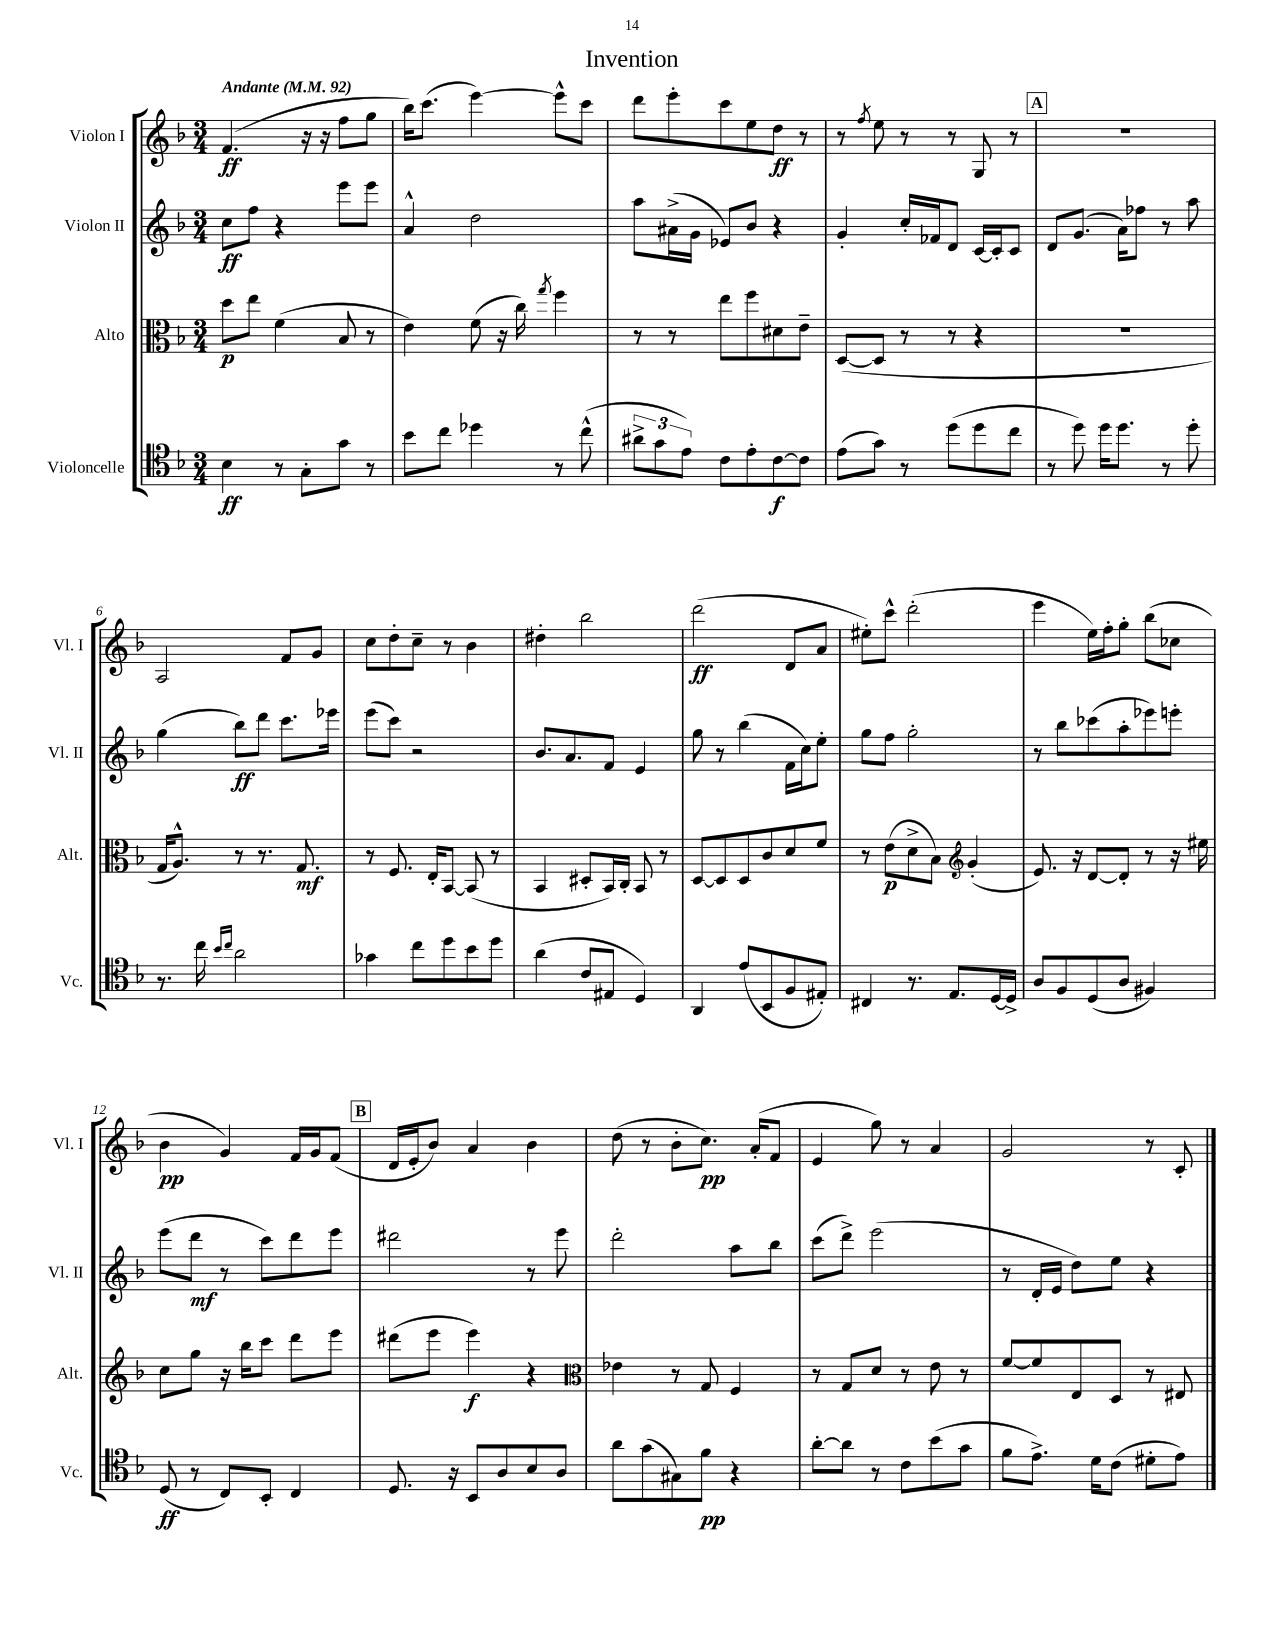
\header { title = "Invention" }
<<
\new StaffGroup <<
\new Staff = "s0" \with { instrumentName = "Violon I" shortInstrumentName = "Vl. I" } {
    \clef treble \key f \major \numericTimeSignature \time 3/4 \tempo "Andante" 4 = 92
    f'4.\ff( r16 r16 f''8 g''8 |
    bes''16) c'''8.( e'''4~) e'''8-^ c'''8 |
    d'''8 e'''8-. c'''8 e''8 d''8\ff r8 |
    r8 \acciaccatura { f''8 } e''8 r8 r8 g8 r8 |
    \mark \markup { \box "A" } R2. |
    a2 f'8 g'8 |
    c''8 d''8-. c''8-- r8 bes'4 |
    dis''4-. bes''2 |
    d'''2\ff( d'8 a'8 |
    eis''8-.) c'''8-^ d'''2-.( |
    e'''4 e''16) f''16-. g''8-. bes''8( ces''8 |
    bes'4\pp g'4) f'16 g'16 f'8( |
    \mark \markup { \box "B" } d'16 e'16-. bes'8) a'4 bes'4 |
    d''8( r8 bes'8-. c''8.\pp) a'16-.( f'8 |
    e'4 g''8) r8 a'4 |
    g'2 r8 c'8-. \bar "|." |
}
\new Staff = "s1" \with { instrumentName = "Violon II" shortInstrumentName = "Vl. II" } {
    \clef treble \key f \major \numericTimeSignature \time 3/4
    c''8\ff f''8 r4 e'''8 e'''8 |
    a'4-^ d''2 |
    a''8 ais'16->( g'16 ees'8) bes'8 r4 |
    g'4-. c''16-. fes'16 d'8 c'16~ c'16-. c'8 |
    \mark \markup { \box "A" } d'8 g'8.( a'16) fes''8 r8 a''8 |
    g''4( bes''8\ff) d'''8 c'''8. ees'''16 |
    e'''8( c'''8) r2 |
    bes'8. a'8. f'8 e'4 |
    g''8 r8 bes''4( f'16 c''16) e''8-. |
    g''8 f''8 g''2-. |
    r8 bes''8 ces'''8( a''8-. ees'''8) e'''8-. |
    e'''8( d'''8\mf r8 c'''8) d'''8 e'''8 |
    \mark \markup { \box "B" } dis'''2 r8 e'''8 |
    d'''2-. a''8 bes''8 |
    c'''8( d'''8->) e'''2( |
    r8 d'16-. e'16 d''8) e''8 r4 \bar "|." |
}
\new Staff = "s2" \with { instrumentName = "Alto" shortInstrumentName = "Alt." } {
    \clef alto \key f \major \numericTimeSignature \time 3/4
    d''8\p e''8 f'4( bes8 r8 |
    e'4) f'8( r16 c''16) \acciaccatura { g''8 } f''4 |
    r8 r8 e''8 f''8 dis'8 e'8-- |
    d8~( d8 r8 r8 r4 |
    \mark \markup { \box "A" } R2. |
    g16 a8.-^) r8 r8. g8.\mf |
    r8 f8. e16-. bes,8~ bes,8( r8 |
    bes,4 dis8-. bes,16) c16-. bes,8 r8 |
    d8~ d8 d8 c'8 d'8 f'8 |
    r8 e'8\p( d'8-> bes8) \clef treble g'4-.( |
    e'8.) r16 d'8~ d'8-. r8 r16 eis''16 |
    c''8 g''8 r16 bes''16 c'''8 d'''8 e'''8 |
    \mark \markup { \box "B" } dis'''8( e'''8 e'''4\f) r4 |
    \clef alto ees'4 r8 g8 f4 |
    r8 g8 d'8 r8 e'8 r8 |
    f'8~ f'8 e8 d8 r8 eis8 \bar "|." |
}
\new Staff = "s3" \with { instrumentName = "Violoncelle" shortInstrumentName = "Vc." } {
    \clef tenor \key f \major \numericTimeSignature \time 3/4
    bes4\ff r8 g8-. g'8 r8 |
    bes'8 c''8 des''4 r8 c''8-^( |
    \tuplet 3/2 { ais'8-> g'8 e'8) } c'8 e'8-. c'8~\f c'8 |
    e'8( g'8) r8 d''8( d''8 c''8 |
    \mark \markup { \box "A" } r8 d''8) d''16 d''8. r8 d''8-. |
    r8. c''16 \grace { bes'16 c''16 } a'2 |
    ges'4 c''8 d''8 bes'8 d''8 |
    a'4( c'8 eis8 d4) |
    a,4 e'8( bes,8 f8 eis8-.) |
    cis4 r8. e8. d16~ d16-> |
    a8 f8 d8( a8 fis4) |
    d8\ff( r8 c8) bes,8-. c4 |
    \mark \markup { \box "B" } d8. r16 bes,8 a8 bes8 a8 |
    a'8 g'8( gis8) f'8\pp r4 |
    a'8~-. a'8 r8 c'8 bes'8( g'8 |
    f'8 e'8.->) d'16 c'8( dis'8-. e'8) \bar "|." |
}
>>
>>
